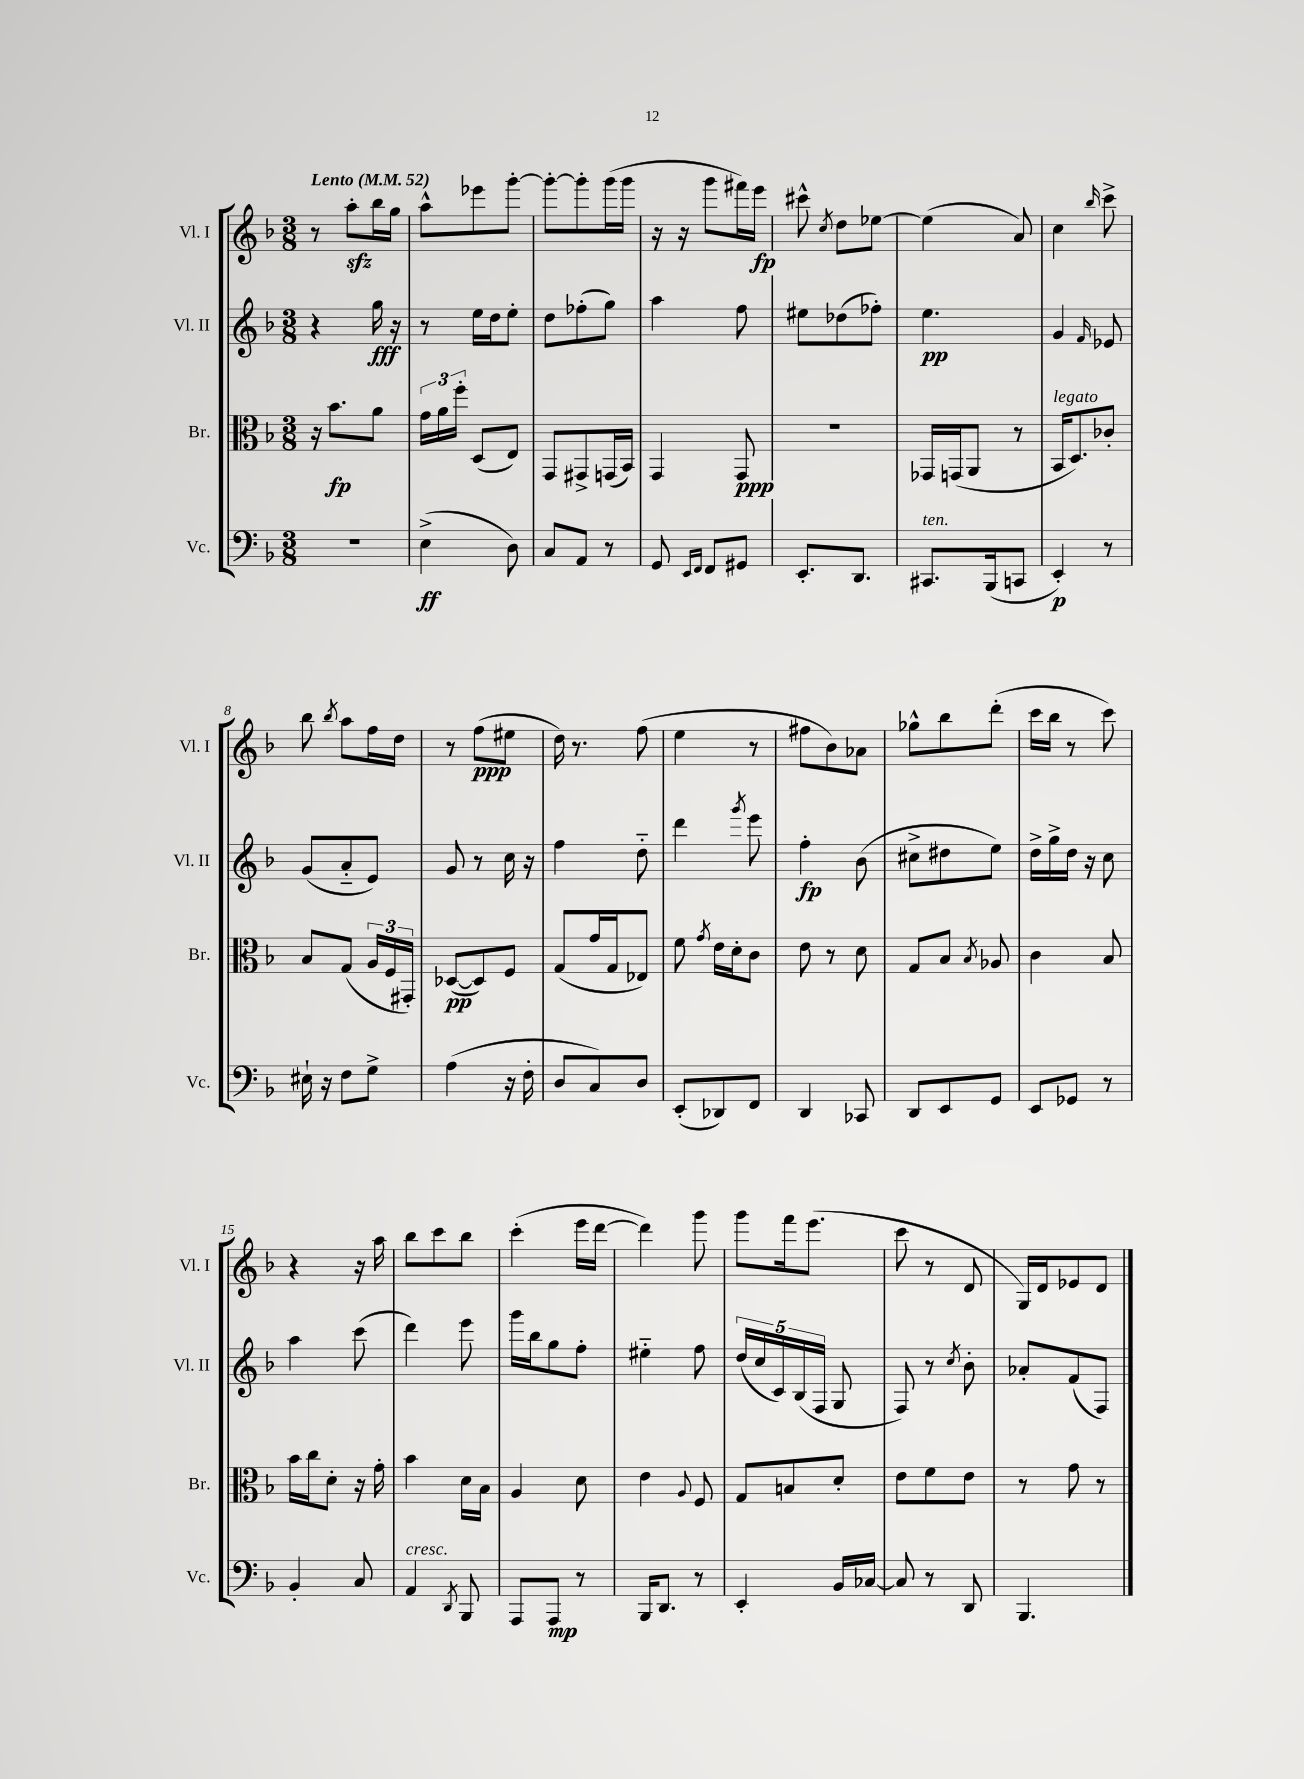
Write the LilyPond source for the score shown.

<<
\new StaffGroup <<
\new Staff = "s0" \with { instrumentName = "Vl. I" shortInstrumentName = "Vl. I" } {
    \clef treble \key f \major \numericTimeSignature \time 3/8 \tempo "Lento" 4 = 52
    \autoBeamOff r8 a''8[-.\sfz bes''16 g''16] |
    a''8[-^ ees'''8 g'''8]~-. |
    g'''8[~-. g'''8-. g'''16( g'''16] |
    r16 r16 g'''8[ fis'''16) e'''16]\fp |
    cis'''8-^ \acciaccatura { c''8 } d''8[ ees''8]~ |
    ees''4( a'8) |
    c''4 \grace { bes''16 } c'''8-> |
    bes''8 \acciaccatura { bes''8 } a''8[ f''16 d''16] |
    r8 f''8[\ppp( eis''8] |
    d''16) r8. f''8( |
    e''4 r8 |
    fis''8[ bes'8) aes'8] |
    ges''8[-^ bes''8 d'''8]-.( |
    c'''16[ bes''16] r8 c'''8) |
    r4 r16 a''16 |
    bes''8[ c'''8 bes''8] |
    c'''4-.( e'''16[ d'''16]~ |
    d'''4) g'''8 |
    g'''8[ f'''16 e'''8.]( |
    c'''8 r8 d'8 |
    g16[) d'16 ees'8 d'8] \bar "|." |
}
\new Staff = "s1" \with { instrumentName = "Vl. II" shortInstrumentName = "Vl. II" } {
    \clef treble \key f \major \numericTimeSignature \time 3/8
    \autoBeamOff r4 g''16\fff r16 |
    r8 e''16[ d''16 e''8]-. |
    d''8[ fes''8-.( g''8]) |
    a''4 f''8 |
    eis''8[ des''8( fes''8]-.) |
    e''4.\pp |
    g'4 \grace { f'16 } ees'8 |
    g'8[( a'8-_ e'8]) |
    g'8 r8 c''16 r16 |
    f''4 d''8-_ |
    d'''4 \acciaccatura { g'''8 } e'''8 |
    f''4-.\fp bes'8( |
    cis''8[-> dis''8 e''8]) |
    d''16[-> g''16-> d''16] r16 c''8 |
    a''4 c'''8( |
    d'''4) e'''8 |
    g'''16[ bes''16 g''8 f''8]-. |
    eis''4-_ f''8 |
    \tuplet 5/4 { d''16[( c''16 c'16) bes16( f16] } g8 |
    f8) r8 \acciaccatura { c''8 } bes'8-. |
    aes'8[-. f'8( f8]) \bar "|." |
}
\new Staff = "s2" \with { instrumentName = "Br." shortInstrumentName = "Br." } {
    \clef alto \key f \major \numericTimeSignature \time 3/8
    \autoBeamOff r16 bes'8.[\fp a'8] |
    \tuplet 3/2 { g'16[ a'16 f''16]-. } d8[( e8]) |
    g,8[ gis,8-> g,16( bes,16]) |
    g,4 g,8\ppp |
    R4. |
    ges,16[ g,16( a,8] r8 |
    bes,16[^\markup { \italic "legato" } d8.) ces'8]-. |
    bes8[ g8]( \tuplet 3/2 { a16[ f16 gis,16]-.) } |
    des8[~\pp( des8) f8] |
    g8[( g'16 g16 ees8]) |
    f'8 \acciaccatura { g'8 } e'16[ d'16-. c'8] |
    e'8 r8 d'8 |
    g8[ bes8] \acciaccatura { bes8 } aes8 |
    c'4 bes8 |
    bes'16[ c''16 d'8]-. r16 g'16-. |
    bes'4 d'16[ bes16] |
    a4 d'8 |
    e'4 \appoggiatura { a8 } f8 |
    g8[ b8 d'8]-. |
    e'8[ f'8 e'8] |
    r8 g'8 r8 \bar "|." |
}
\new Staff = "s3" \with { instrumentName = "Vc." shortInstrumentName = "Vc." } {
    \clef bass \key f \major \numericTimeSignature \time 3/8
    \autoBeamOff R4. |
    e4->\ff( d8) |
    c8[ a,8] r8 |
    g,8 \grace { e,16[ f,16] } f,8[ gis,8] |
    e,8.[-. d,8.] |
    cis,8.[^\markup { \italic "ten." } bes,,16( c,8] |
    e,4-.\p) r8 |
    eis16-! r16 f8[ g8]-> |
    a4( r16 f16-. |
    d8[ c8) d8] |
    e,8[-.( des,8) f,8] |
    d,4 ces,8 |
    d,8[ e,8 g,8] |
    e,8[ ges,8] r8 |
    bes,4-. c8 |
    a,4^\markup { \italic "cresc." } \acciaccatura { d,8 } bes,,8 |
    a,,8[ a,,8]\mp r8 |
    bes,,16[ d,8.] r8 |
    e,4-. bes,16[ ces16]~ |
    ces8 r8 d,8 |
    bes,,4. \bar "|." |
}
>>
>>
